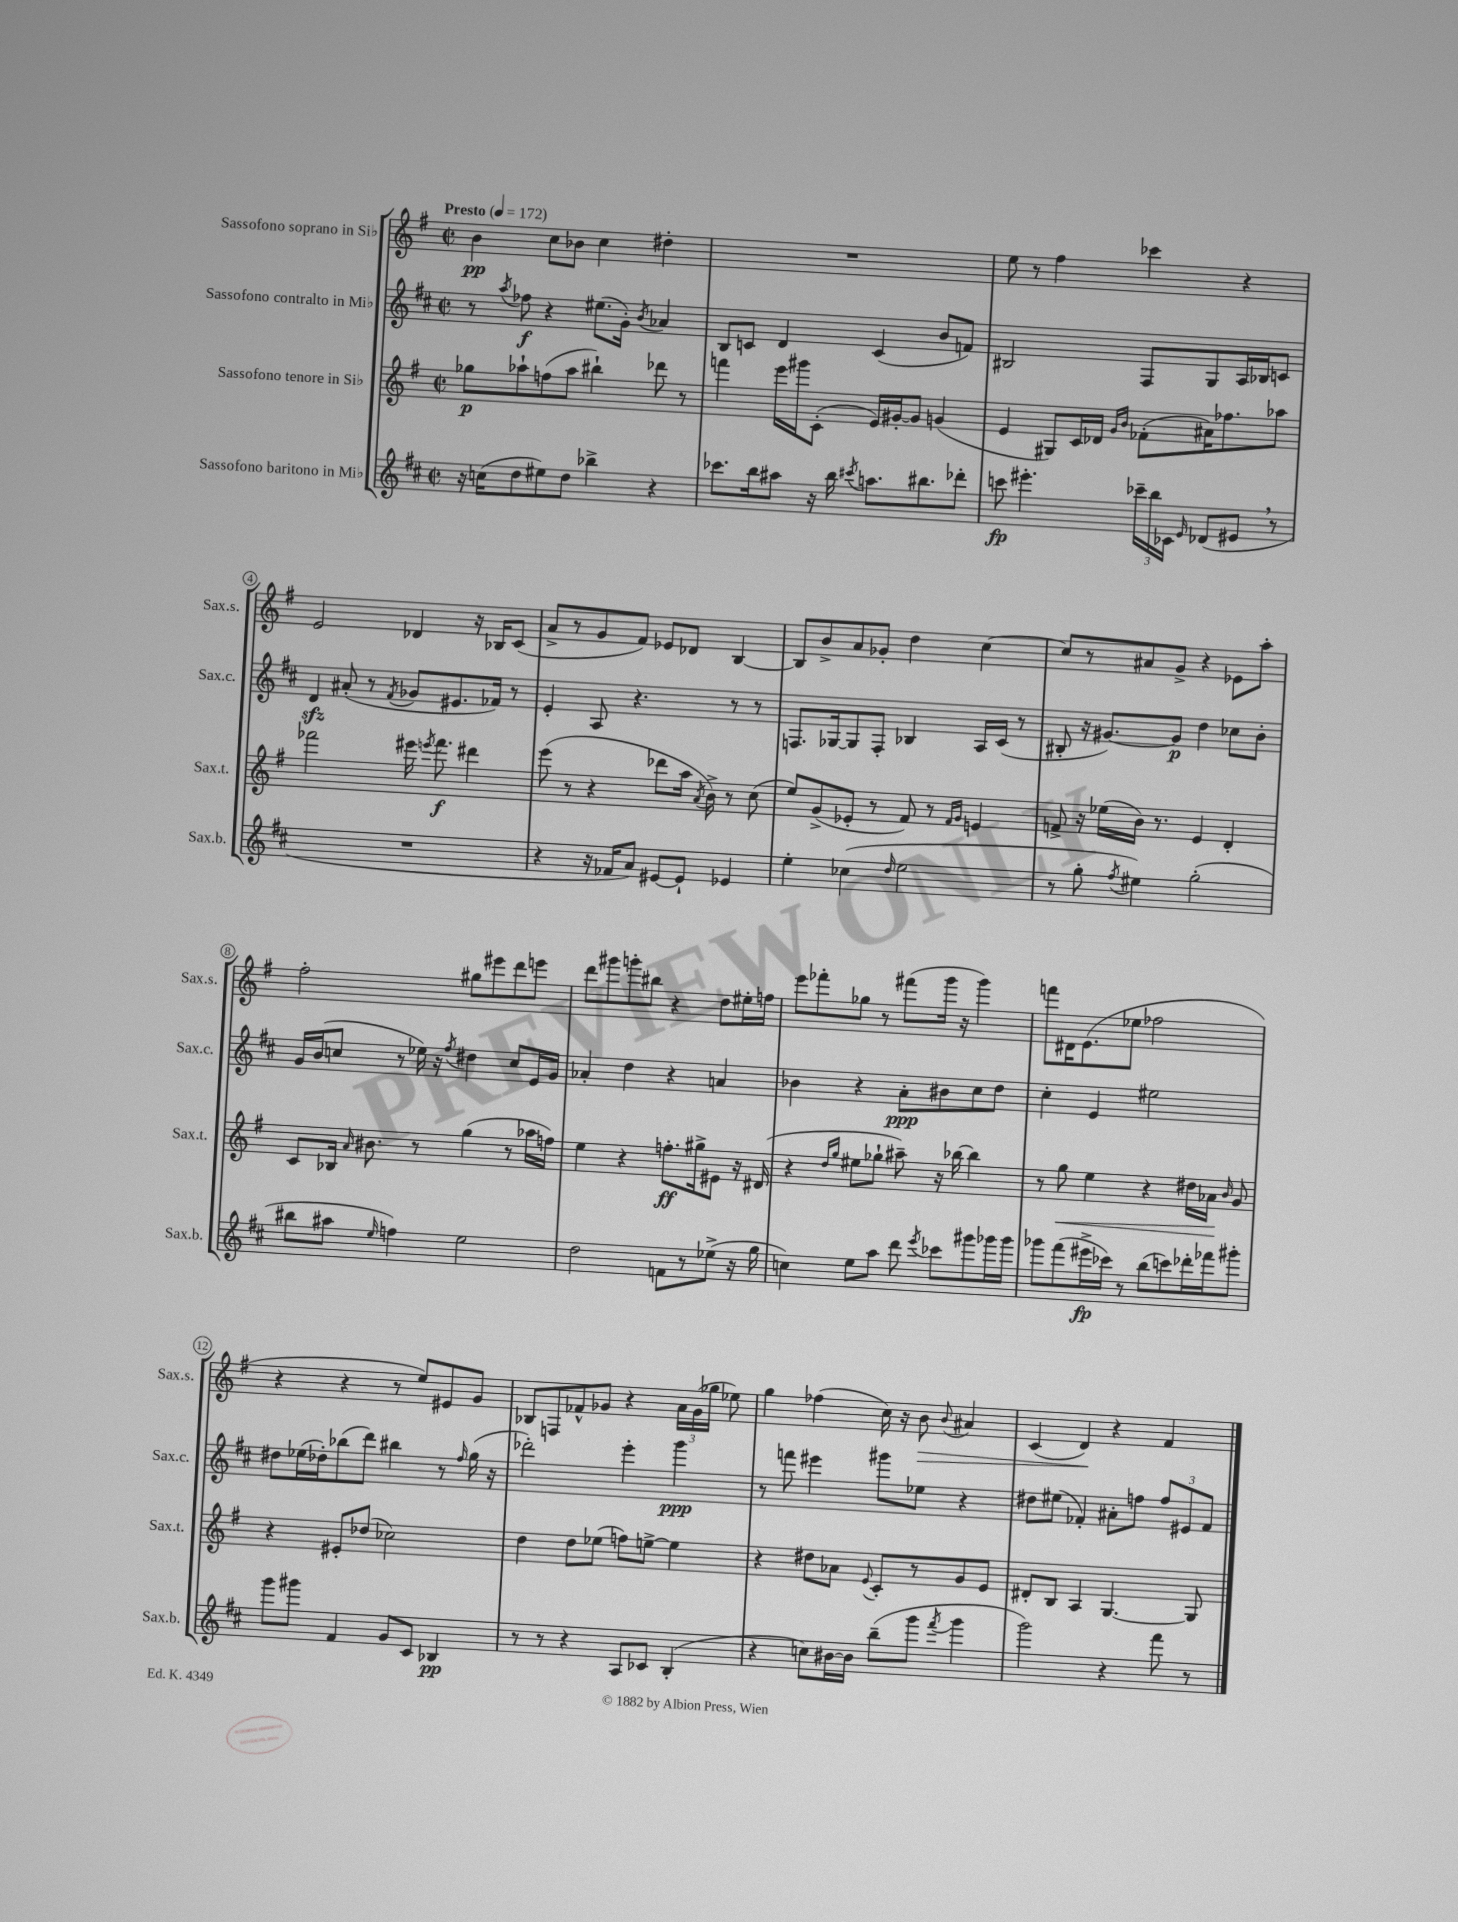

**kern	**kern	**kern	**kern
*staff4	*staff3	*staff2	*staff1
*clefG2	*clefG2	*clefG2	*clefG2
*k[f#c#]	*k[f#]	*k[f#c#]	*k[f#]
*M2/2	*M2/2	*M2/2	*M2/2
*met(c|)	*met(c|)	*met(c|)	*met(c|)
*MM172	*MM172	*MM172	*MM172
16r	8gg-	8r	4b
(16cc	.	.	.
.	.	8qaa	.
8dd	8aa-`	8ff-	.
8ee#)	(8ff	4r	8cc
8dd	8aa-	.	8b-
4bb-^	4bb#`)	(8.ee#	4cc
.	.	16g')	.
.	.	8qb	.
4r	8ddd-	4a-	4dd#'
.	8r	.	.
=	=	=	=
8.ccc-	4fff	8B	1r
.	.	8c	.
16bb	.	.	.
8aa#	16eee	4d	.
.	16ggg#	.	.
16r	(8c'	.	.
16bb	.	.	.
8qccc#	.	.	.
8.aa	16e)	(4c	.
.	[16g#'	.	.
.	8g#]	.	.
8.bb#	.	.	.
.	(4g	8b	.
8ddd-'	.	8f)	.
=	=	=	=
8ccc	4e	2B#	8ee
4.eee#'	.	.	8r
.	8G#)	.	4ff#
.	16c	.	.
.	16d-	.	.
.	16qqg	.	.
.	16qqb	.	.
24ccc-~	(8f-'	8F#	4ccc-
24bb	.	.	.
24c-	.	.	.
16qqe	.	.	.
(8d-	16a#)	8G	.
.	8.ff-	.	.
8e#	.	16A	4r
.	.	16B-	.
8r	8aa-	8c	.
=	=	=	=
1r	2fff-	4d	2e
.	.	(8a#'	.
.	.	8r	.
.	.	8qf#	.
.	16eee#	8g-	4d-
.	8qeee	.	.
.	8.fff-	.	.
.	.	8.e#	.
.	4ddd#	.	16r
.	.	16f-)	16B-
.	.	8r	(8c
=	=	=	=
4r	(8eee	4e'	8a^
.	8r	.	8r
16r	4r	8A	8g
16f-	.	.	.
8a)	.	4.r	8f#)
[8e#	8ddd-	.	8e-
8e#`]	16aa	.	8d-
.	8qa	.	.
.	16b^)	.	.
4e-	8r	8r	[4B
.	(8cc	8r	.
=	=	=	=
4ee'	8ee)	8.F	8B]
.	(8g^	.	8b^
.	.	[16G-	.
(4cc-	8e-'	8G-]	8a
.	8r	8F'	8g-'
16qqdd	.	.	.
2ee	8f#)	4B-	4dd
.	8r	.	.
.	16qqf#	.	.
.	16qqg	.	.
.	4e	16A	[4cc
.	.	(16c#	.
.	.	8r	.
=	=	=	=
8r	8f^	8B#'	8cc]
8gg'	16r	16r	8r
.	(16ee-	[8.g#)	.
8qff#	.	.	.
4ee#)	16b)	.	8a#
.	8.r	.	.
.	.	8g#]	8g^
(2gg'	4e	4dd	4r
.	4d'	8cc-	8e-
.	.	8b'	8aa'
=	=	=	=
8bb#	8c	16g	2ff#'
.	.	(16b	.
8aa#	16B-	8cc	.
.	16qqa	.	.
.	8.b#	.	.
16qqee	.	.	.
4ff)	.	8r	.
.	8r	16ee-)	.
.	.	16r	.
.	.	8qff#	.
2ee	(4gg	4dd#	8gg#
.	.	.	8eee#
.	8r	8cc	8ddd
.	16aa-	16e	8eee
.	16ff)	16g	.
=	=	=	=
2dd	4ee	4a-'	8ddd
.	.	.	8ggg#
.	4r	4dd	8ggg'
.	.	.	8bb#
8f	8.ff'	4r	4r
8r	.	.	.
.	16gg#^	.	.
(8ee-^	8e#	4a	8dd
16r	16r	.	16ee#'
16gg	(16d#	.	16ff
=	=	=	=
4cc)	4r	4b-	8eee
.	.	.	8fff-'
.	16qqdd	.	.
.	16qqgg	.	.
8ee	8ee#	4r	8gg-
8aa	8gg-`	.	8r
8ddd	8aa#~)	8a'	(8fff#
8qeee	.	.	.
8ccc-	16r	8b#	16ggg
.	[16bb-	.	16r
8ggg#	4bb-]	8cc#	4ggg)
16ggg-	.	8dd	.
16ggg-	.	.	.
=	=	=	=
8ggg-	8r	4cc#'	8fff
(8fff#	8gg	.	16d#
.	.	.	(8.e
16eee#^	4ee	4e	.
16ccc-)	.	.	.
8r	.	.	8ee-
(8bb	4r	2ee#	2ff-
8ccc)	.	.	.
16ddd-'	16dd#	.	.
16fff-	16a-	.	.
.	16qqb	.	.
8ggg#'	8g	.	.
=	=	=	=
8ggg	4r	8dd#	4r
8ggg#	.	(16ee-	.
.	.	16dd-')	.
4f#	8e#'	(8bb-	4r
.	(8dd-	8ddd)	.
8g	2cc-)	4bb#	8r
8c#	.	.	8ee)
4B-	.	8r	8e#
.	.	16qqff#	.
.	.	(16gg	8g
.	.	16r	.
=	=	=	=
8r	4dd	2ddd-')	8B-
8r	.	.	8F
4r	8dd	.	8f-^^
.	(8ee-	.	8g-
8A	8ff)	4eee'	4r
8c-	[8ee^	.	.
(4B'	4ee]	4ggg	24a
.	.	.	(24g-
.	.	.	24gg-
.	.	.	8ee-)
=	=	=	=
4r	4r	8r	4gg
.	.	8fff	.
8cc)	8dd#	4eee#	(4ff-
[16b#	8a-	.	.
16b#]	.	.	.
.	8qqe	.	.
(8bb~	8c'	8ggg#	16cc)
.	.	.	16r
8ggg	8r	8ee-	8b
8qfff#	.	.	8qqb
4ggg	8g	4r	4a#
.	8e	.	.
=	=	=	=
2ggg)	8d#'	8dd#	(4c
.	8B	(8ee#	.
.	4A	4f-')	4d)
4r	[4.G	8a#'	4r
.	.	8ff	.
8fff#	.	12ff	4f#
.	.	12e#	.
8r	8G]	.	.
.	.	12f-	.
==	==	==	==
*-	*-	*-	*-
